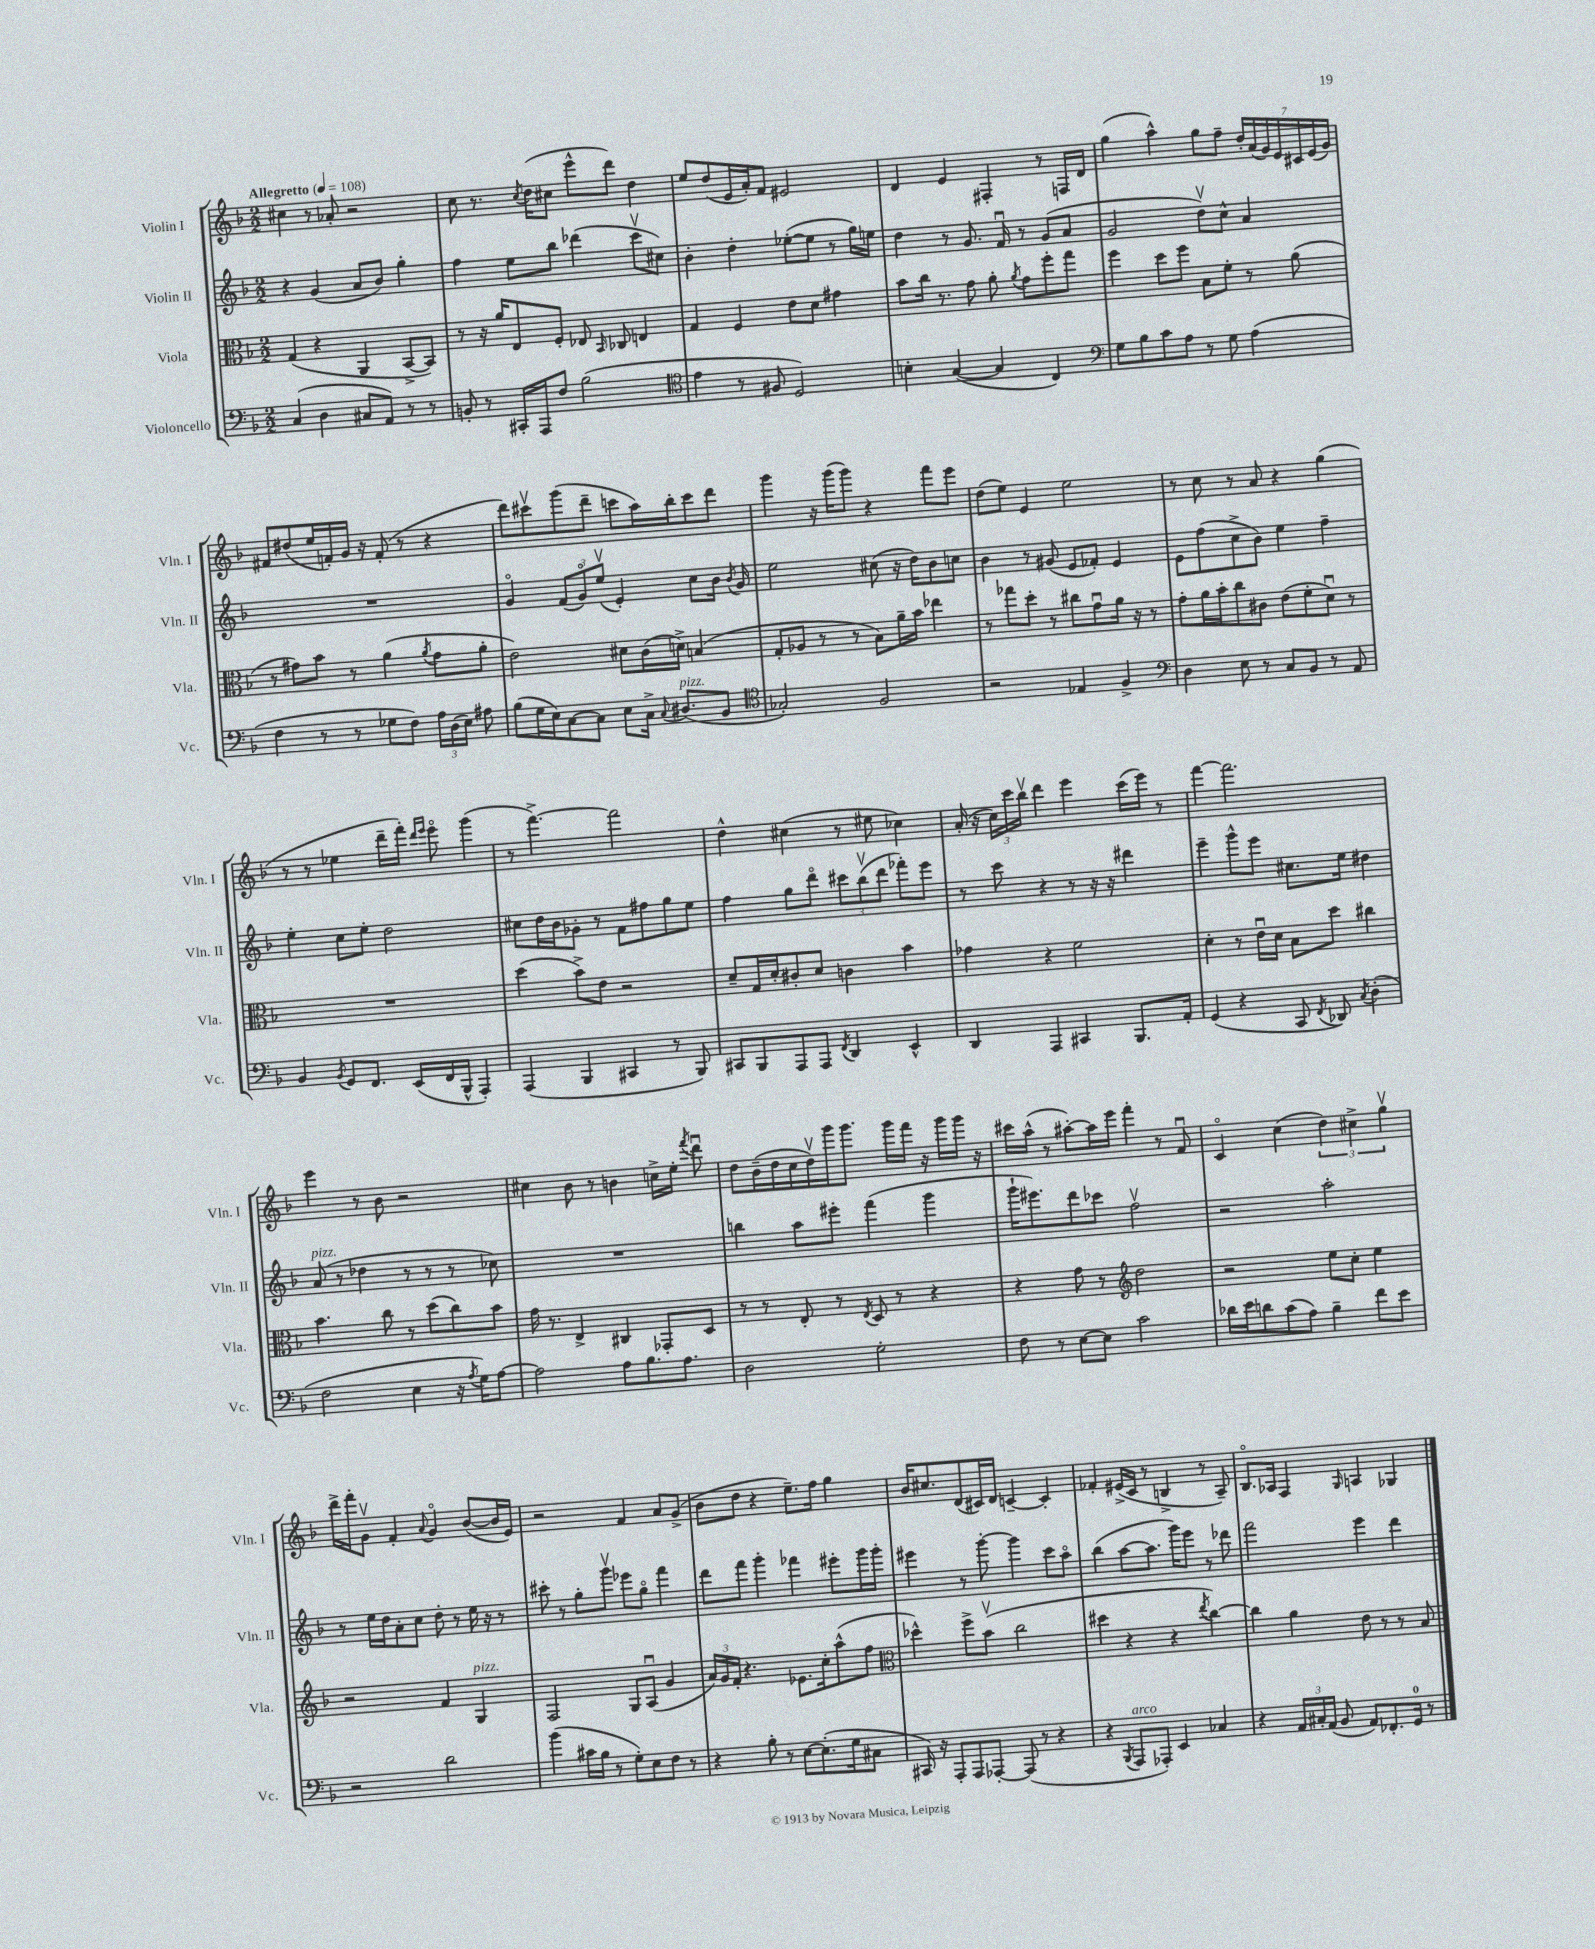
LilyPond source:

<<
\new StaffGroup <<
\new Staff = "s0" \with { instrumentName = "Violin I" shortInstrumentName = "Vln. I" } {
    \clef treble \key f \major \numericTimeSignature \time 2/2 \tempo "Allegretto" 4 = 108
    \autoBeamOff cis''4 r8 aes'8-. r2 |
    c''8 r8. \acciaccatura { c''8 } d''16[( cis''8] e'''8[-^ d'''8]) d''4 |
    e''8[ d''8( e'16 a'16-.) f'8] eis'2 |
    d'4 e'4 fis4-. r8 f16[ d'16] |
    g''4( a''4-^) g''8[ f''8]-- \tuplet 7/4 { d''16[-. a'16( g'16) e'16 cis'16 e'16( g'16]) } |
    fis'8[ dis''8( e''16 f'16-.) g'16] r16 f'8-.( r8 r4 |
    d'''8[) cis'''8\upbow g'''8( d'''8]-- c'''8[ a''16) bes''16-. c'''8 d'''8] |
    g'''4 r16 g'''16[( g'''8]) r4 f'''8[ e'''8] |
    d''8[( e''8]) e'4 e''2 |
    r8 c''8 r8 a'8 r4 g''4( |
    r8 r8 ees''4 d'''16[-- f'''16]-.) \grace { d'''16[ e'''16] } e'''8\flageolet g'''4( |
    r8 f'''4.~->) f'''2 |
    d''4-^ cis''4( r8 eis''8 ces''4) |
    a'16-.( r16 \tuplet 3/2 { c''16[) c'''16 bes''16]\upbow } d'''4 e'''4 c'''16[( e'''16]) r8 |
    f'''4~ f'''2. |
    e'''4 r8 bes'8 r2 |
    cis''4 bes'8 r8 b'4 c''16[-> e''16]-. \acciaccatura { f'''8 } d'''8\downbow |
    d''8[ bes'16--( d''16 c''16 d''16\upbow) g'''16 g'''8.] g'''16[ f'''16] r16 g'''16[ g'''16] r16 |
    cis'''16[ a''16]-^( r8 ais''8[~-.) ais''16 e'''16] f'''4-. r8 f'8\downbow |
    c'4\flageolet c''4( \tuplet 3/2 { d''4) cis''4-> g''4\upbow } |
    d'''16[-> f'''16-. g'8]\upbow f'4-. \appoggiatura { a'8 } g'4\flageolet bes'8[~( bes'16 e'16]) |
    r2 f'4 a'8[ g'8]->( |
    bes'8[ d''8] r4 e''8.[--) f''16] g''4 |
    bes'16[ cis''8. d'8( cis'16) d'16] c'4~-- c'4-. |
    fes'4-. eis'16[->( c'16] r8 b4-> r8 a8--) |
    bes8.[\flageolet aes16] f4 \grace { g16 } a4 ges4 \bar "|." |
}
\new Staff = "s1" \with { instrumentName = "Violin II" shortInstrumentName = "Vln. II" } {
    \clef treble \key f \major \numericTimeSignature \time 2/2
    \autoBeamOff r4 g'4( a'8[ bes'8]) g''4-. |
    f''4 e''8[ bes''8] des'''4( c'''8[\upbow cis''8]) |
    bes'4-. d''4-. ees''8[~-.( ees''8] r8 g''16[) e''16] |
    d''4 r8 g'8. f'16\downbow r8 g'8[( a'8] |
    g'2 d''8[\upbow) c''8]-^ a'4 |
    R1 |
    g'4\flageolet \tuplet 3/2 { f'8[( g'8\flageolet) e''8]\upbow( } e'4-.) c''8[ bes'16] \acciaccatura { bes'8 } g'16 |
    e''2 cis''8( r16 d''16[) bes'8 c''8] |
    bes'4 r8 gis'8( e'8[ fes'8]-.) e'4 |
    e'8[ f''8( c''8-> bes'8]) e''4 f''4-- |
    e''4-. c''8[ e''8]-. d''2 |
    cis''8[ d''16 bes'16 ges'8]-. r8 f'8[ fis''8 g''8 e''8] |
    f''4 g''8[ d'''8]\flageolet \tuplet 3/2 { cis'''8[ bes''8\upbow( d'''8] } fes'''8[-.) e'''8] |
    r8 c'''8 r4 r8 r16 r16 dis'''4 |
    e'''4-- g'''8[-^ e'''8] cis''8.[ e''16] dis''4 |
    a'8^\markup { \italic "pizz." }( r8 des''4 r8 r8 r8 ces''8) |
    R1 |
    b''4 a''8[ eis'''8]-. f'''4( g'''4 |
    g'''16[-! eis'''8.) d'''8 ces'''8] f''2\upbow |
    r2 a''2-. |
    r8 e''16[ d''16 a'8-. c''8] d''8-. r8 e''16 r16 r8 |
    cis'''8-. r8 g''8[-. g'''8]\upbow ees'''8[ g''8]\flageolet f'''4 |
    d'''8[ f'''8] g'''4-. fes'''4 eis'''8[-. g'''16 g'''16]-. |
    eis'''4 r8 g'''8~-. g'''4 c'''8[ a''8]\flageolet |
    bes''4( a''8[~ a''8.] g'''16[) e'''8] r8 des'''8 |
    f'''2 e'''4 d'''4 \bar "|." |
}
\new Staff = "s2" \with { instrumentName = "Viola" shortInstrumentName = "Vla." } {
    \clef alto \key f \major \numericTimeSignature \time 2/2
    \autoBeamOff g4( r4 a,4 bes,8[~-> bes,8]) |
    r8 r16 a'16[ e8 f8]-. ees8 \grace { bes,16 } ces8 e4 |
    g4 f4 e'8[ d'8] gis'4 |
    bes'8[ c''16] r8. g'8 a'8-. \acciaccatura { a'8 } g'8[ f''8-. g''8] |
    f''4 d''8[ f''8] bes8[ f'8]-. r8 a'8( |
    r8 gis'8[) bes'8] r8 a'4( \acciaccatura { a'8 } gis'8[ a'8]-. |
    e'2) dis'8[ c'16( d'16]->) b4( |
    g8[-. aes8] r8 r8 bes8[) a'16-- bes'16] ees''4 |
    r8 ges''8[ d''8]-. r8 cis''8[ g'8\downbow a'16] r16 r8 |
    g'8[-. a'16 bes'16-. c''8 cis'8] e'8[( f'8-. d'8]\downbow) r8 |
    R1 |
    d''4( bes'8[->) e'8] r2 |
    d'8[-- g16 d'16-. cis'8-. d'8] c'4 bes'4 |
    ges'4 r4 f'2 |
    d'4-. r8 e'16[\downbow d'16] bes8[ d''8] cis''4 |
    bes'4. c''8 r8 d''8[( c''8) bes'8] |
    g'16 r8. e4-> cis4 ges,8[-. d8] |
    r8 r8 e8-. r8 \acciaccatura { e8 } d8 r8 r4 |
    r4 g'8 r8 \clef treble d''2 |
    r2 e''8[ c''8]-. e''4 |
    r2 f'4 g4^\markup { \italic "pizz." } |
    f2 g8[ a8]\downbow( g'4 |
    \tuplet 3/2 { a'16[) g'16 f'16]-. } r4. ees'8.[ c''16-. a''8-^( f''8] |
    \clef alto des''4-^) f''8[-> bes'8]\upbow( c''2 |
    dis''4 r4 r4 \acciaccatura { e''8 } c''4~) |
    c''4 a'4 e'8 r8 r8 bes8 \bar "|." |
}
\new Staff = "s3" \with { instrumentName = "Violoncello" shortInstrumentName = "Vc." } {
    \clef bass \key f \major \numericTimeSignature \time 2/2
    \autoBeamOff c4( d4 cis8[ a,8]) r8 r8 |
    b,8-. r8 cis,16[-. a,,16 f8] bes2( |
    \clef tenor e'4 r8 fis8 d2) |
    b4-. g4~( g4 c4) |
    \clef bass g8[ bes8 c'8 a8] r8 g8 a4( |
    f4 r8 r8 ges8[ f8]) \tuplet 3/2 { a16[ d16( e16]) } ais8 |
    bes8[( g16 e16) c8~ c8] e8[ c16]-> \appoggiatura { c8 } dis8.[^\markup { \italic "pizz." }( bes,8] |
    \clef tenor ges2-.) f2 |
    r2 ees4 f4-> |
    \clef bass d4 e8 r8 c8[ bes,8] r8 a,8 |
    bes,4 \acciaccatura { bes,8 } g,8[ f,8.] e,16[( f,16 bes,,16]-^ a,,4-.) |
    a,,4( bes,,4 cis,4 r8 bes,,8) |
    cis,8[ bes,,8 a,,8 a,,8] \acciaccatura { f,8 } d,4 e,4-^ |
    d,4 a,,4 cis,4 bes,,8.[ a,16]-. |
    g,4( r4 c,8 \acciaccatura { f,8 } des,8) \acciaccatura { c8 } d4-.( |
    f2 e4 r16 \acciaccatura { a8 } g16[) a8]~ |
    a2 a8[ bes8. a8.] |
    d2 g2-. |
    f8 r8 e8[~ e8] c'2 |
    des'16[ e'16 d'8 c'8( a8]) bes4-- f'8[ e'8] |
    r2 d'2 |
    bes'4( cis'16[ bes16] r8 g8[-.) e8 f8] r8 |
    r4 bes8-. r8 e8[~ e8.-.( g16 cis8] |
    cis,16) r16 a,,8[-. a,,8 aes,,8]~-. aes,,8( r8 r4 |
    r4 \acciaccatura { bes,,8 } a,,8[^\markup { \italic "arco" } aes,,8]-.) e,4 ces4 |
    r4 \tuplet 3/2 { a,16[ cis16-. a,16]( } bes,8 a,8[) fes,8.-. g,16]-0 r8 \bar "|." |
}
>>
>>
\layout { \context { \Score \remove "Bar_number_engraver" } }
